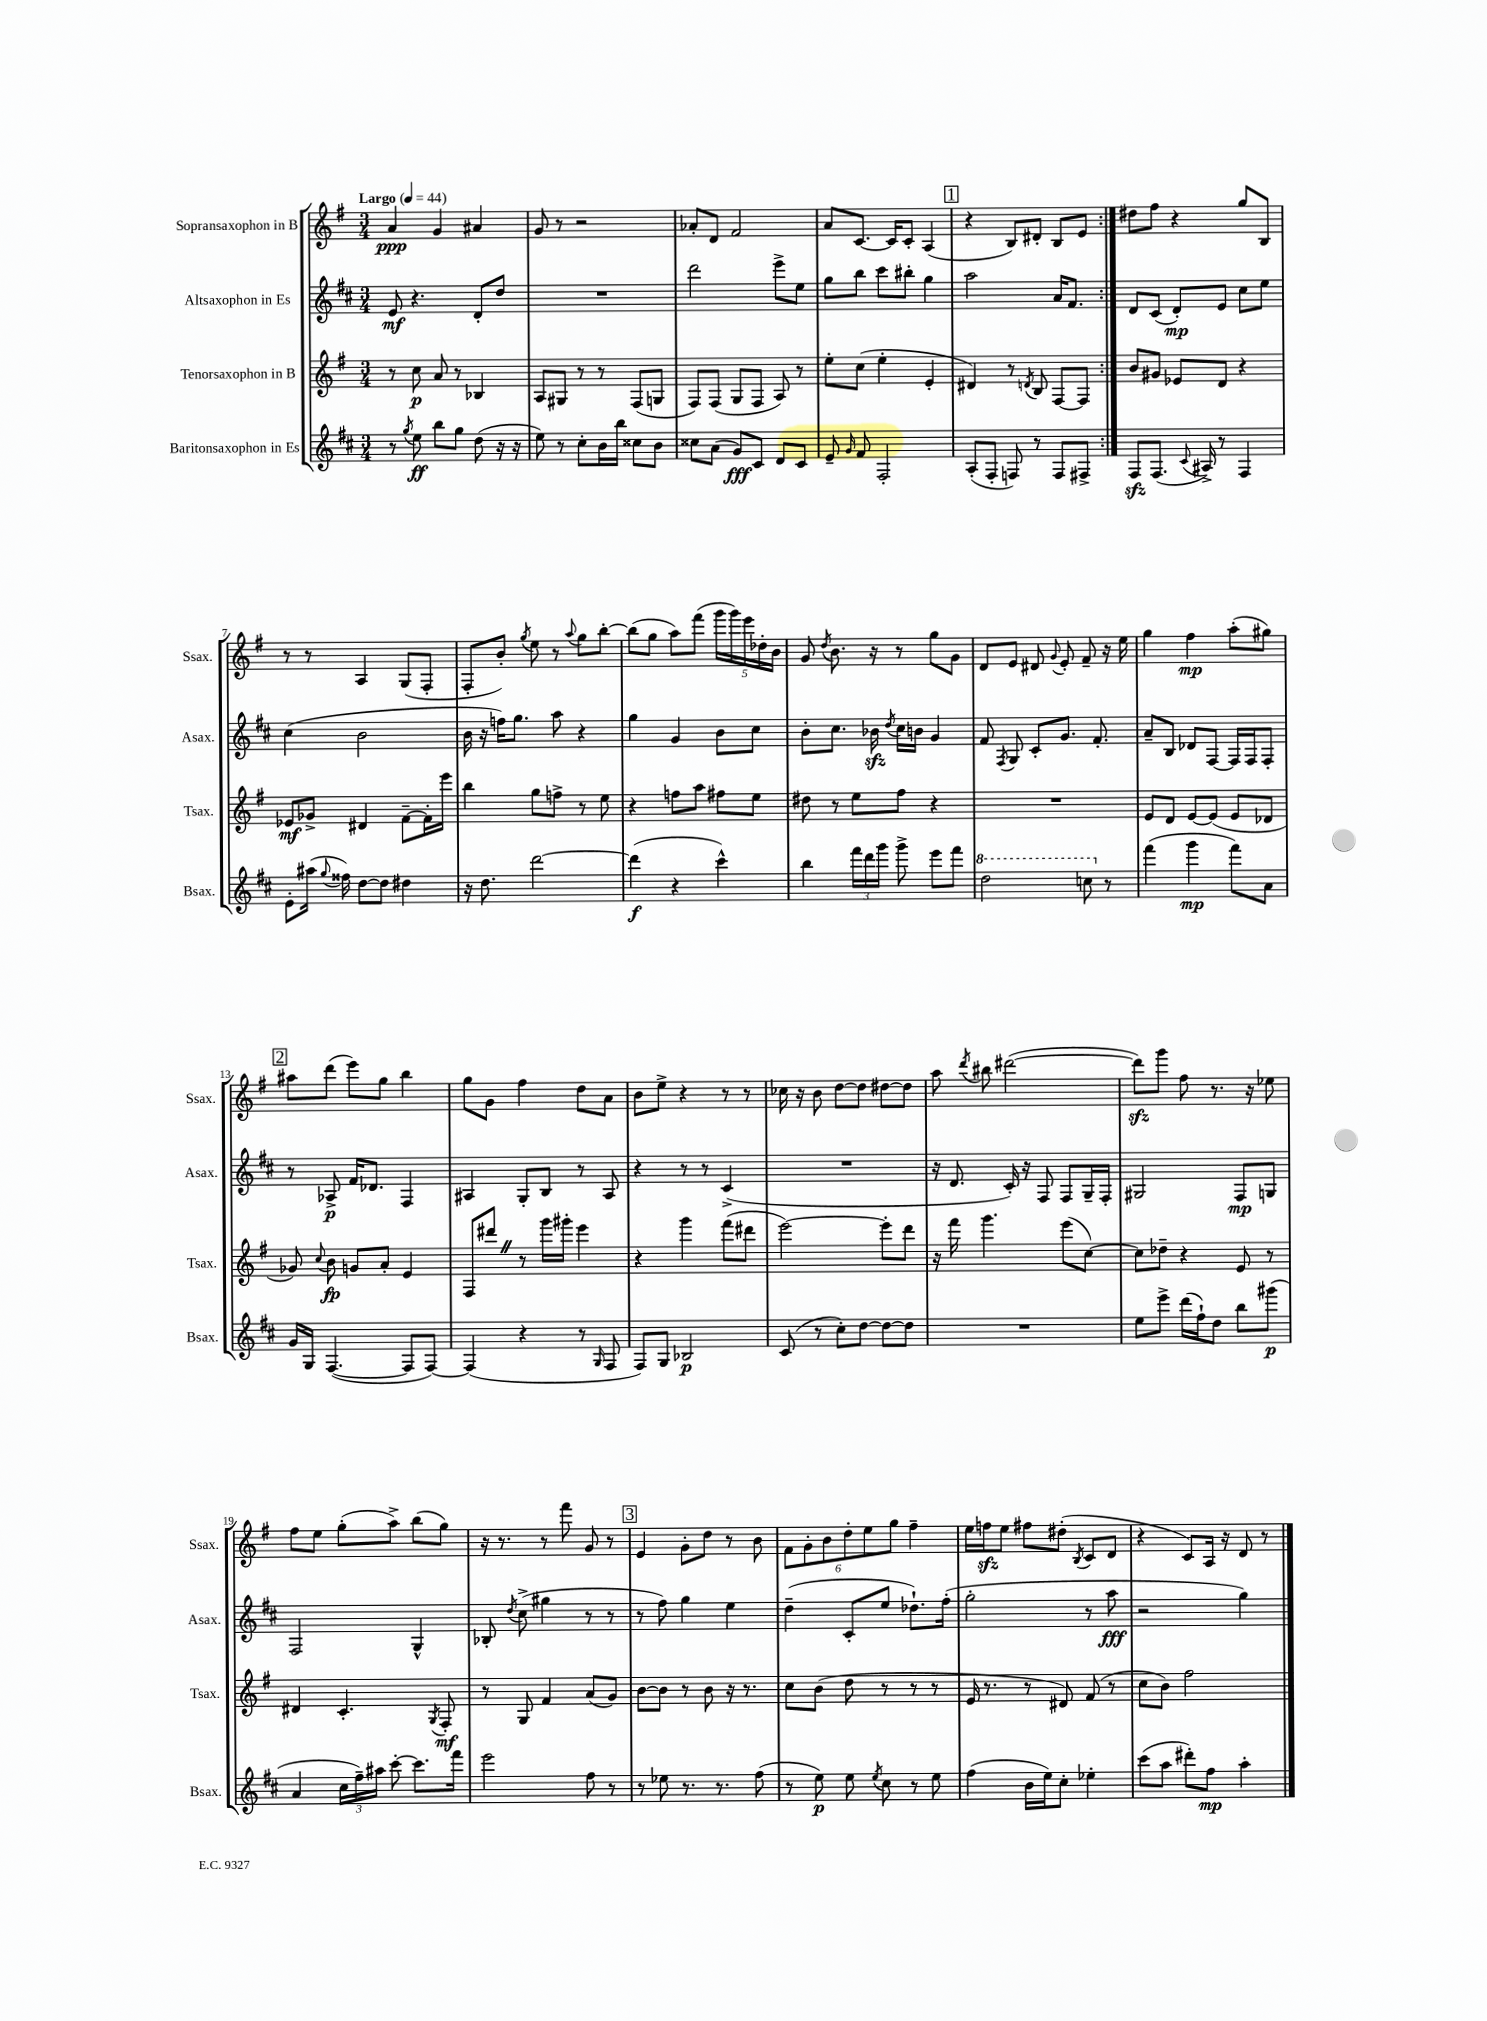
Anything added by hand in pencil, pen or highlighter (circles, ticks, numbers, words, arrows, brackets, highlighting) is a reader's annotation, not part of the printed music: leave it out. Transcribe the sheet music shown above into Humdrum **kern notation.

**kern	**dynam	**kern	**dynam	**kern	**dynam	**kern	**dynam
*part4	*part4	*part3	*part3	*part2	*part2	*part1	*part1
*staff4	*staff4	*staff3	*staff3	*staff2	*staff2	*staff1	*staff1
*I"Baritonsaxophon in Es	*	*I"Tenorsaxophon in B	*	*I"Altsaxophon in Es	*	*I"Sopransaxophon in B	*
*I'Bsax.	*	*I'Tsax.	*	*I'Asax.	*	*I'Ssax.	*
*clefG2	*	*clefG2	*	*clefG2	*	*clefG2	*
*k[f#c#]	*	*k[f#]	*	*k[f#c#]	*	*k[f#]	*
*M3/4	*	*M3/4	*	*M3/4	*	*M3/4	*
*MM44	*	*MM44	*	*MM44	*	*MM44	*
=1	=1	=1	=1	=1	=1	=1	=1
!	!	!	!	!	!	!LO:TX:a:B:t=Largo	!
8r	.	8r	.	8e/	mf	4a/	ppp
8qgg/	.	.	.	.	.	.	.
8ee\	ff	8cc\	p	4.r	.	.	.
8bb\L	.	8a/	.	.	.	4g/	.
8gg\J	.	8r	.	.	.	.	.
(8dd\	.	4B-X/	.	8d'/L	.	4a#X/	.
16r	.	.	.	8dd/J	.	.	.
16r	.	.	.	.	.	.	.
=2	=2	=2	=2	=2	=2	=2	=2
8ee\)	.	8A/L	.	2.r	.	8g/	.
8r	.	8G#X/J	.	.	.	8r	.
8cc#'\L	.	8r	.	.	.	2r	.
16b\L	.	8r	.	.	.	.	.
16bb\JJ	.	.	.	.	.	.	.
8cc##X\L	.	(8F#/L	.	.	.	.	.
8b\J	.	8Gn/J	.	.	.	.	.
=3	=3	=3	=3	=3	=3	=3	=3
8cc##X\L	.	8F#/L)	.	2ddd\	.	8a-X'/L	.
(8a\J	.	(8F#/J	.	.	.	8d/J	.
8g/L)	fff	8G/L	.	.	.	2f#/	.
8c#/J	.	8F#/J	.	.	.	.	.
8d/L	.	8A/)	.	8eee^\L	.	.	.
8c#/J	.	8r	.	8ee\J	.	.	.
=4	=4	=4	=4	=4	=4	=4	=4
8e~/	.	8ee'\L	.	8gg\L	.	8a/L	.
16qqg/	.	.	.	.	.	.	.
8f#/	.	(8cc\J	.	8bb\J	.	[8.c/J	.
2F#'/	.	4ee'\	.	8ccc#\L	.	.	.
.	.	.	.	.	.	16c/KL]	.
.	.	.	.	8bb#X'\J	.	8c'/J	.
.	.	4e'/	.	4gg\	.	(4A/	.
!!LO:REH:place=s1:t=1
=5	=5	=5	=5	=5	=5	=5	=5
(8A'/L	.	4d#X/)	.	2aa\	.	4r	.
8F#'/J	.	.	.	.	.	.	.
8Fn/)	.	8r	.	.	.	8B/L)	.
.	.	8qdn/	.	.	.	.	.
8r	.	8B/	.	.	.	8d#X'/J	.
8F/L	.	[8F#/L	.	16a/KL	.	8B/L	.
.	.	.	.	8.f#/J	.	.	.
8F#X^/J	.	8F#/J]	.	.	.	8e/J	.
=6:|!	=6:|!	=6:|!	=6:|!	=6:|!	=6:|!	=6:|!	=6:|!
8F#zz/L	.	8b/L	.	8d/L	.	8dd#X\L	.
(8.F#/J	.	8g#X/J	.	(8c#/J	.	8ff#\J	.
.	.	8e-X/L	.	8d'/L)	mp	4r	.
8qqc#/	.	.	.	.	.	.	.
16A#X^/)	.	.	.	.	.	.	.
8r	.	8d/J	.	8e/J	.	.	.
4F#/	.	4r	.	8cc#\L	.	8gg/L	.
.	.	.	.	8ee\J	.	8B/J	.
!!LO:LB:g=z
=7	=7	=7	=7	=7	=7	=7	=7
8e'\L	.	8e-X/L	mf	(4cc#\	.	8r	.
(16aa#X\Jk	.	8g-X^/J	.	.	.	8r	.
8qqgg/	.	.	.	.	.	.	.
16ff##X\)	.	.	.	.	.	.	.
[8dd\L	.	4d#X/	.	2b\	.	4A/	.
8dd\J]	.	.	.	.	.	.	.
4dd#X\	.	[8f#~\L	.	.	.	(8G/L	.
.	.	16f#'\L]	.	.	.	8F#'/J	.
.	.	16eee\JJ	.	.	.	.	.
=8	=8	=8	=8	=8	=8	=8	=8
16r	.	4bb\	.	16b\	.	8F#'/L	.
8.dd\	.	.	.	16r	.	.	.
.	.	.	.	16ffn\KL)	.	8b'/J)	.
.	.	.	.	8.gg\J	.	.	.
.	.	.	.	.	.	8qgg/	.
[2ddd\	.	8gg\L	.	.	.	8ee\	.
.	.	8ffn^\J	.	8aa\	.	8r	.
.	.	.	.	.	.	8qqaa/	.
.	.	8r	.	4r	.	8gg\L	.
.	.	8ee\	.	.	.	[8bb'\J	.
=9	=9	=9	=9	=9	=9	=9	=9
(4ddd\]	f	4r	.	4gg\	.	(8bb\L]	.
.	.	.	.	.	.	8gg\J	.
4r	.	8ffn\L	.	4g/	.	8aa\L)	.
.	.	8aa\J	.	.	.	(8fff#\J	.
4ccc#^^\)	.	8ff#X\L	.	8b\L	.	20ggg\LL	.
.	.	.	.	.	.	20ggg\)	.
.	.	.	.	.	.	20eee\	.
.	.	8ee\J	.	8cc#\J	.	.	.
.	.	.	.	.	.	20dd-X'\	.
.	.	.	.	.	.	20b\JJ	.
=10	=10	=10	=10	=10	=10	=10	=10
4bb\	.	8dd#X\	.	8b'\L	.	8g/	.
.	.	.	.	.	.	8qdd/	.
.	.	8r	.	8.cc#\J	.	8.b\	.
24fff#\LL	.	8ee\L	.	.	.	.	.
24ddd\	.	.	.	.	.	.	.
.	.	.	.	16b-Xzz\	.	16r	.
24ggg\JJ	.	.	.	.	.	.	.
.	.	.	.	8qdd/	.	.	.
8ggg^\	.	8ff#\J	.	16cc#\LL	.	8r	.
.	.	.	.	16bn\JJ	.	.	.
8eee\L	.	4r	.	4g/	.	8gg\L	.
8fff#\J	.	.	.	.	.	8g\J	.
=11	=11	=11	=11	=11	=11	=11	=11
*8va	*	*	*	*	*	*	*
2ddd\	.	2.r	.	8f#/	.	8d/L	.
.	.	.	.	8qF#/	.	.	.
.	.	.	.	8G/	.	8e/J	.
.	.	.	.	8c#'/L	.	8d#X/	.
.	.	.	.	.	.	8qqg/	.
.	.	.	.	8.g/J	.	8e'/	.
8cccn\	.	.	.	.	.	8f#~/	.
.	.	.	.	8.f#'/	.	.	.
*X8va	*	*	*	*	*	*	*
8r	.	.	.	.	.	16r	.
.	.	.	.	.	.	16ee\	.
=12	=12	=12	=12	=12	=12	=12	=12
(4fff#\	.	8e/L	.	8a~/L	.	4gg\	.
.	.	8d/J	.	8B/J	.	.	.
4ggg\	mp	[8e/L	.	8d-X/L	.	4ff#\	mp
.	.	(8e/J]	.	[8F#/J	.	.	.
8fff#\L)	.	8e/L	.	16F#/LL]	.	(8aa'\L	.
.	.	.	.	16F#/J	.	.	.
8a\J	.	8d-X/J	.	8F#'/J	.	8gg#X\J)	.
!!LO:LB:g=z
!!LO:REH:place=s1:t=2
=13	=13	=13	=13	=13	=13	=13	=13
16g/LL	.	8g-X/)	.	8r	.	8aa#X\L	.
16G/JJ	.	.	.	.	.	.	.
.	.	8qqcc/	.	.	.	.	.
([4.F#/	.	8b\	fp	8A-X^/	p	(8ddd\J	.
.	.	8gn/L	.	16f#/KL	.	8eee\L)	.
.	.	.	.	8.d-X/J	.	.	.
.	.	8a'/J	.	.	.	8gg\J	.
8F#/L]	.	4e/	.	4F#/	.	4bb\	.
[8F#/J)	.	.	.	.	.	.	.
=14	=14	=14	=14	=14	=14	=14	=14
(4F#/]	.	8F#/L	.	4A#X/	.	8gg\L	.
.	.	8ddd#XZ/J	.	.	.	8g\J	.
4r	.	8r	.	8G'/L	.	4ff#\	.
.	.	16ggg\LL	.	8B/J	.	.	.
.	.	16ggg#X'\JJ	.	.	.	.	.
8r	.	4eee\	.	8r	.	8dd\L	.
16qqG/	.	.	.	.	.	.	.
8F#/	.	.	.	8A#/	.	8a\J	.
=15	=15	=15	=15	=15	=15	=15	=15
8F#/L)	.	4r	.	4r	.	8b\L	.
8G/J	.	.	.	.	.	8ee^\J	.
2B-X/	p	4ggg\	.	8r	.	4r	.
.	.	.	.	8r	.	.	.
.	.	(8fff#\L	.	(4c#^/	.	8r	.
.	.	8ddd#X\J	.	.	.	8r	.
=16	=16	=16	=16	=16	=16	=16	=16
(8c#/	.	[2eee\)	.	2.r	.	16cc-X\	.
.	.	.	.	.	.	16r	.
8r	.	.	.	.	.	8b\	.
8cc#'\L)	.	.	.	.	.	[8dd\L	.
[8dd\J	.	.	.	.	.	8dd\J]	.
8dd\L_	.	8eee'\L]	.	.	.	[8dd#X\L	.
8dd\J]	.	8ddd\J	.	.	.	8dd#\J]	.
=17	=17	=17	=17	=17	=17	=17	=17
2.r	.	16r	.	16r	.	8aa\	.
.	.	16fff#\	.	8.d/	.	.	.
.	.	.	.	.	.	8qddd/	.
.	.	4.ggg\	.	.	.	8bb#X\	.
.	.	.	.	16c#'/)	.	([2ddd#X\	.
.	.	.	.	16r	.	.	.
.	.	.	.	8F#/	.	.	.
.	.	(8eee\L	.	8F#/L	.	.	.
.	.	[8cc\J)	.	16G~/L	.	.	.
.	.	.	.	16F#'/JJ	.	.	.
=18	=18	=18	=18	=18	=18	=18	=18
8ee\L	.	8cc\L]	.	2G#X/	.	8ddd#zz\L])	.
8eee^\J	.	8dd-X~\J	.	.	.	8ggg\J	.
(16ddd\LL	.	4r	.	.	.	8ff#\	.
16ff#`\J)	.	.	.	.	.	.	.
8dd\J	.	.	.	.	.	8.r	.
8bb\L	.	8e/	.	8F#/L	mp	.	.
.	.	.	.	.	.	16r	.
(8ggg#X\J	p	8r	.	8Gn/J	.	8ee-X\	.
!!LO:LB:g=z
=19	=19	=19	=19	=19	=19	=19	=19
4a/	.	4d#X/	.	2F#/	.	8ff#\L	.
.	.	.	.	.	.	8ee\J	.
24cc#\LL	.	4.c'/	.	.	.	(8gg'\L	.
24ff#~\)	.	.	.	.	.	.	.
24aa#X\JJ	.	.	.	.	.	.	.
[8ccc#'\	.	.	.	.	.	8aa^\J)	.
8.ccc#\L]	.	.	.	4G^^/	.	(8bb\L	.
.	.	8qG/	.	.	.	.	.
.	.	8F#'/	mf	.	.	8gg\J)	.
16fff#\Jk	.	.	.	.	.	.	.
=20	=20	=20	=20	=20	=20	=20	=20
2eee\	.	8r	.	8B-X'/	.	16r	.
.	.	.	.	.	.	8.r	.
.	.	.	.	8qdd/	.	.	.
.	.	8G/	.	(8cc#^\	.	.	.
.	.	4f#/	.	4gg#X\	.	8r	.
.	.	.	.	.	.	8fff#\	.
8ff#\	.	(8a/L	.	8r	.	8g/	.
8r	.	8g/J)	.	8r	.	8r	.
!!LO:REH:place=s1:t=3
=21	=21	=21	=21	=21	=21	=21	=21
8r	.	[8b\L	.	8r	.	4e/	.
8ee-X\	.	8b\J]	.	8ff#\)	.	.	.
8.r	.	8r	.	4gg\	.	8g'\L	.
.	.	8b\	.	.	.	8dd\J	.
8.r	.	.	.	.	.	.	.
.	.	16r	.	4ee\	.	8r	.
.	.	8.r	.	.	.	.	.
(8ff#\	.	.	.	.	.	8b\	.
=22	=22	=22	=22	=22	=22	=22	=22
8r	.	8cc\L	.	(4dd~\	.	12f#\L	.
.	.	.	.	.	.	12g'\	.
8ee\)	p	(8b\J	.	.	.	.	.
.	.	.	.	.	.	12b\	.
8ee\	.	8dd\	.	8c#'/L	.	12dd'\	.
.	.	.	.	.	.	12ee\	.
8qee/	.	.	.	.	.	.	.
8cc#\	.	8r	.	8ee/J	.	.	.
.	.	.	.	.	.	12gg\J	.
8r	.	8r	.	8.dd-X`\L)	.	4ff#~\	.
8ee\	.	8r	.	.	.	.	.
.	.	.	.	(16ff#'\Jk	.	.	.
=23	=23	=23	=23	=23	=23	=23	=23
(4ff#\	.	16e/	.	2gg'\	.	16ee\LL	.
.	.	8.r	.	.	.	16ffnzz\J	.
.	.	.	.	.	.	8ee\J	.
16b\LL	.	8r	.	.	.	8ff#X\L	.
16ee\J)	.	.	.	.	.	.	.
8cc#'\J	.	8d#X/)	.	.	.	(8dd#X'\J	.
.	.	.	.	.	.	8qB/	.
4ee-X'\	.	(8f#/	.	8r	.	8c/L	.
.	.	8r	.	8aa\	fff	8d/J	.
=24	=24	=24	=24	=24	=24	=24	=24
(8ccc#\L	.	8cc\L	.	2r	.	4r	.
8aa\J	.	8b\J)	.	.	.	.	.
8ddd#X'\L)	.	2ff#\	.	.	.	8c/L)	.
8ff#\J	mp	.	.	.	.	16A/Jk	.
.	.	.	.	.	.	16r	.
4aa'\	.	.	.	4gg\)	.	8d/	.
.	.	.	.	.	.	8r	.
==	==	==	==	==	==	==	==
*-	*-	*-	*-	*-	*-	*-	*-
